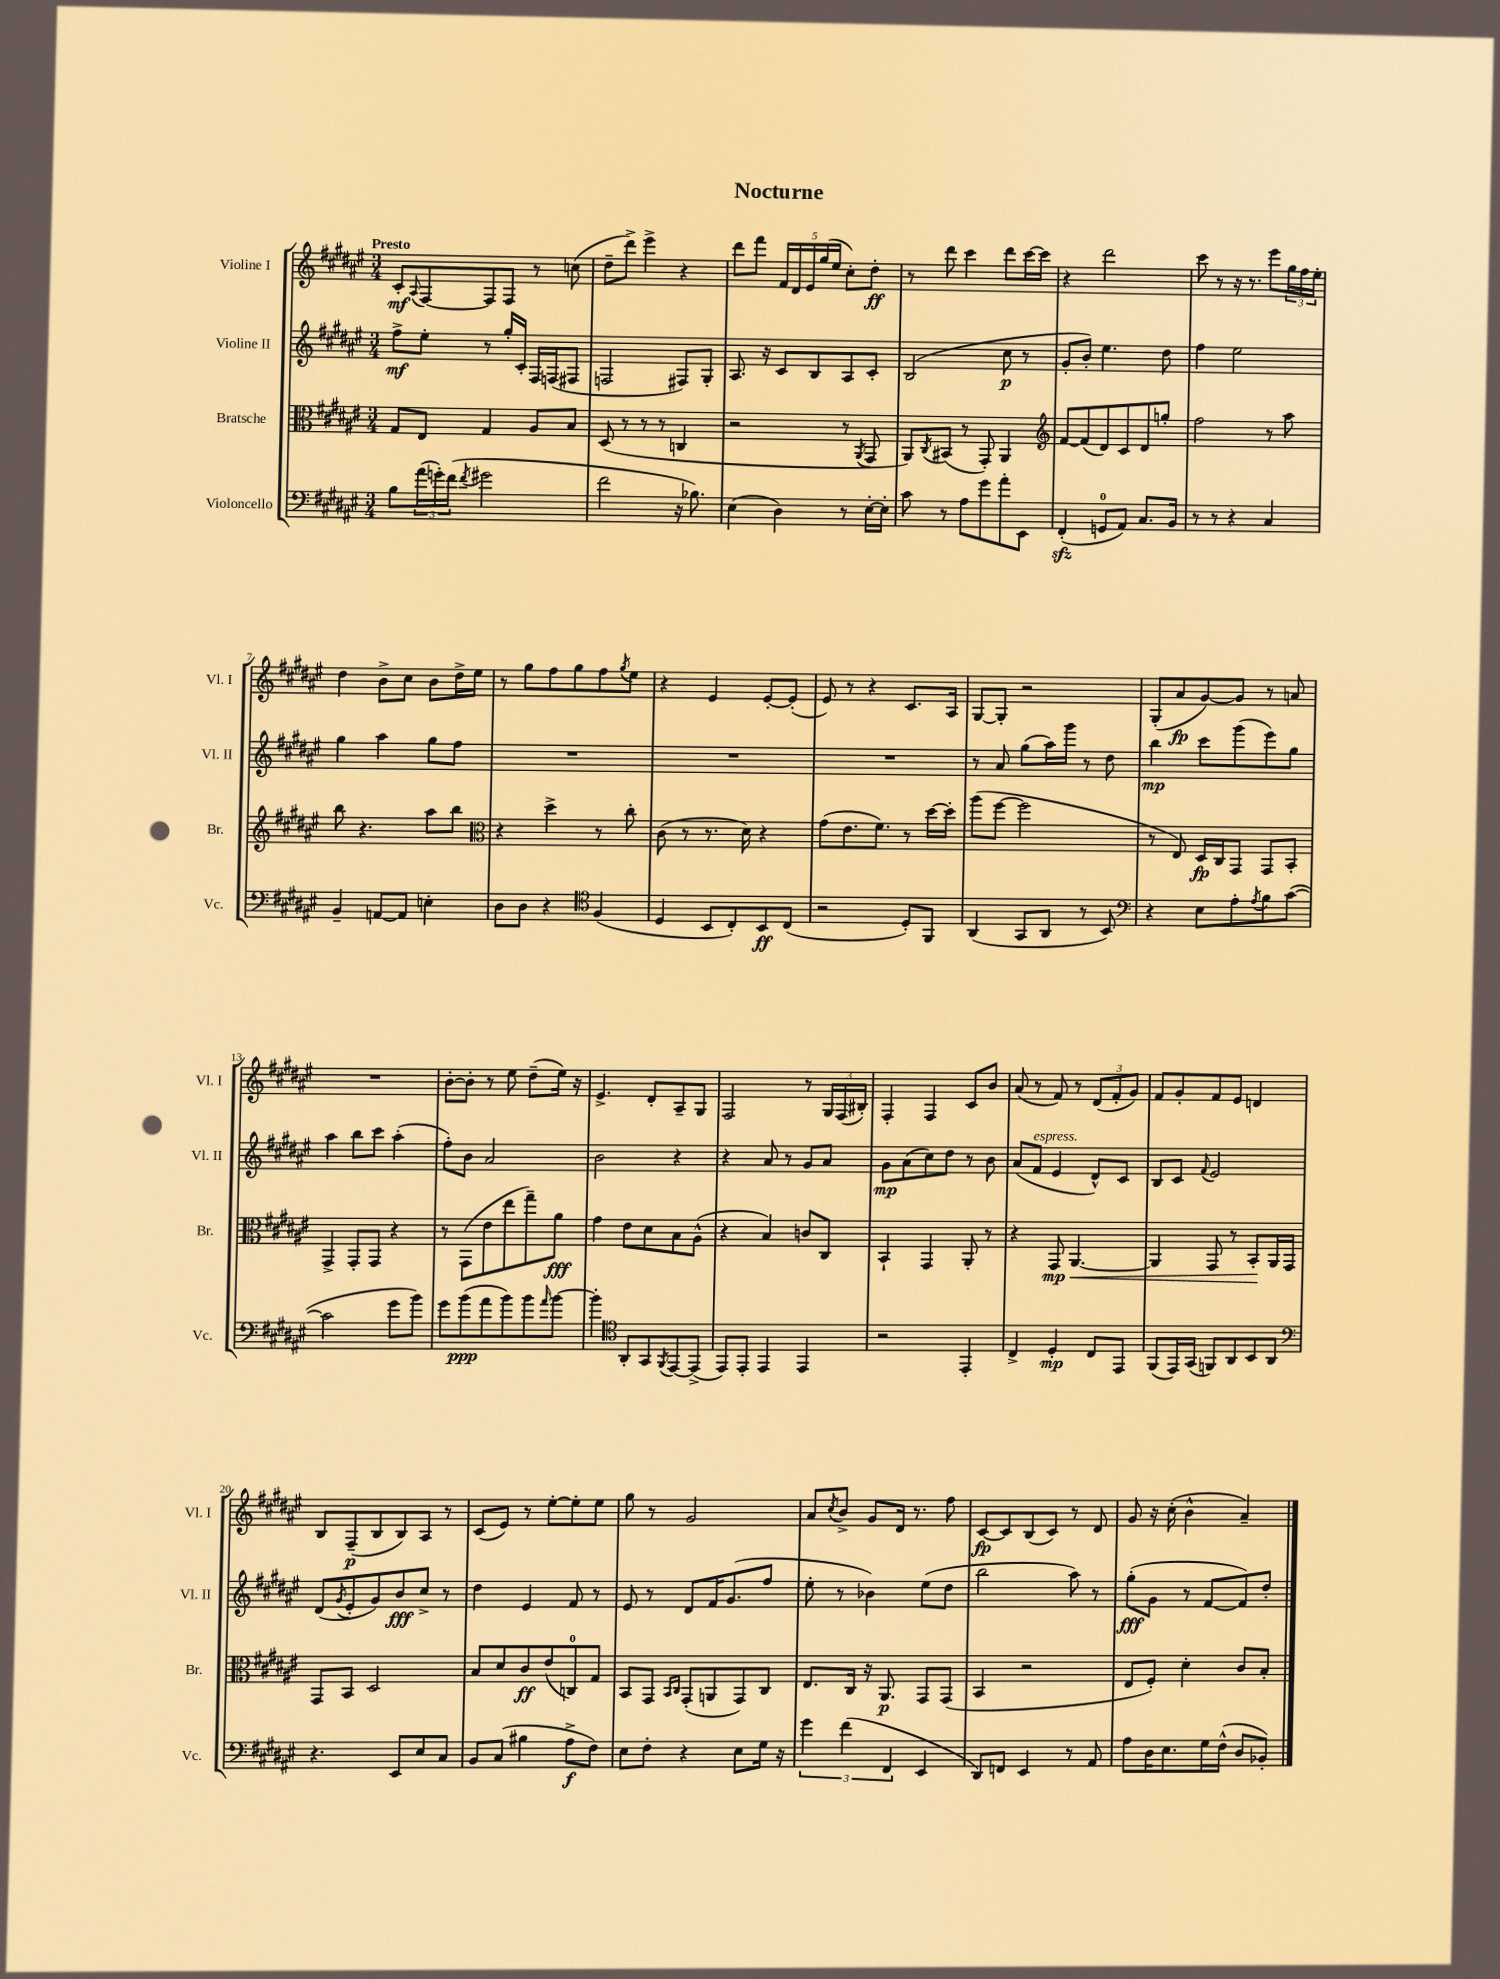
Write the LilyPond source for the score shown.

\header { title = "Nocturne" }
<<
\new StaffGroup <<
\new Staff = "s0" \with { instrumentName = "Violine I" shortInstrumentName = "Vl. I" } {
    \clef treble \key fis \major \numericTimeSignature \time 3/4 \tempo "Presto"
    cis'8-.\mf \appoggiatura { ais8 } fis8~ fis8 fis8 r8 c''8( |
    dis''8-- dis'''8->) eis'''4-> r4 |
    dis'''8 fis'''8 \tuplet 5/4 { fis'16 dis'16 eis'16 gis''16( eis''16 } cis''8-.) dis''8-.\ff |
    r8 dis'''8 cis'''4 dis'''8 cis'''16~ cis'''16 |
    r4 dis'''2 |
    cis'''8 r8 r16 r8. eis'''8 \tuplet 3/2 { gis''16 fis''16 eis''16-. } |
    dis''4 b'8-> cis''8 b'8 dis''16-> eis''16 |
    r8 gis''8 fis''8 gis''8 fis''8 \acciaccatura { gis''8 } eis''8 |
    r4 eis'4 eis'8~-. eis'8-.( |
    eis'8) r8 r4 cis'8. ais16 |
    gis8~ gis8-. r2 |
    gis8-.( ais'8\fp gis'8~) gis'8 r8 a'8 |
    R2. |
    b'8~-. b'8-. r8 eis''8 dis''8--( eis''16) r16 |
    eis'4.-> dis'8-. ais8-- gis8 |
    fis2 r8 \tuplet 3/2 { gis16 fis16( bis16-.) } |
    fis4-. fis4 cis'8 b'8 |
    ais'8( r8 fis'8) r8 \tuplet 3/2 { dis'8( fis'8-. gis'8) } |
    fis'8 gis'8-. fis'8 eis'8 d'4 |
    b8 fis8--\p( b8 b8) ais8 r8 |
    cis'8( eis'8) r8 eis''8~-. eis''8-. eis''8 |
    gis''8 r8 gis'2 |
    ais'8 \acciaccatura { cis''8 } b'8-> gis'8 dis'16 r8. fis''8 |
    cis'8~\fp cis'8 b8( cis'8) r8 dis'8 |
    gis'8 r16 cis''16-.( b'4-^ ais'4--) \bar "|." |
}
\new Staff = "s1" \with { instrumentName = "Violine II" shortInstrumentName = "Vl. II" } {
    \clef treble \key fis \major \numericTimeSignature \time 3/4
    fis''8->\mf eis''8-. r8 gis''16-. cis'16-. fis16 f16( fis8 |
    f2 fis8) gis8-. |
    ais8. r16 cis'8 b8 ais8 cis'8-. |
    b2( cis''8\p r8 |
    gis'8-. b'8-.) eis''4. dis''8 |
    fis''4 eis''2 |
    gis''4 ais''4 gis''8 fis''8 |
    R2. |
    R2. |
    R2. |
    r8 ais'8 gis''8( ais''16) gis'''16 r8 dis''8 |
    b''4\mp cis'''8 gis'''8( eis'''8) gis''8 |
    ais''4 b''8 cis'''8 ais''4-.( |
    fis''8-.) b'8 ais'2 |
    b'2 r4 |
    r4 ais'8 r8 gis'8 ais'8 |
    gis'8\mp ais'8( cis''8) dis''8 r8 b'8 |
    ais'8( fis'8^\markup { \italic "espress." } eis'4 dis'8-^) cis'8 |
    b8 cis'8 \appoggiatura { fis'8 } eis'2 |
    dis'8( \acciaccatura { gis'8 } eis'8-. gis'8) b'8\fff cis''8-> r8 |
    dis''4 eis'4 fis'8 r8 |
    eis'8 r8 dis'8 fis'16 gis'8.( fis''8 |
    eis''8-. r8 bes'4) eis''8( dis''8 |
    b''2 ais''8) r8 |
    gis''8-.\fff( gis'8 r8 fis'8~ fis'8) dis''8-. \bar "|." |
}
\new Staff = "s2" \with { instrumentName = "Bratsche" shortInstrumentName = "Br." } {
    \clef alto \key fis \major \numericTimeSignature \time 3/4
    gis8 eis8 gis4 ais8 b8 |
    dis8( r8 r8 r8 c4 |
    r2 r8 \acciaccatura { ais,8 } gis,8 |
    ais,8) \acciaccatura { cis8 } bis,8( r8 gis,8-.) ais,4 |
    \clef treble fis'8~ fis'8( dis'8) cis'8 dis'8 g''8-. |
    fis''2 r8 ais''8 |
    b''8 r4. ais''8 b''8 |
    \clef alto r4 dis''4-> r8 cis''8-. |
    cis'8( r8 r8. dis'16) r4 |
    gis'8( eis'8. fis'8.) r8 dis''16~ dis''16-. |
    ais''8( fis''8~ fis''2 |
    r8 eis8) dis16\fp cis16 gis,8 gis,8 b,8-. |
    gis,4-> gis,8-. gis,8 r4 |
    r8 gis,8( eis'8 eis''8 gis''8--) ais'8\fff |
    gis'4 eis'8 dis'8 b8 ais8-^( |
    r4 b4) c'8 cis8 |
    b,4-! gis,4 ais,8-. r8 |
    r4 gis,8\mp ais,4.~\< |
    ais,4 gis,8 r8 b,8-.\! ais,16 gis,16 |
    gis,8 b,8 dis2 |
    b8 dis'8 cis'8\ff eis'8( c8-0) gis8 |
    b,8 gis,8 \grace { b,16 cis16 } gis,8-.( a,8 gis,8) cis8 |
    eis8. cis16 r16 ais,8.\p gis,8 gis,8( |
    b,4 r2 |
    eis8 fis8-.) dis'4-. cis'8 b8-. \bar "|." |
}
\new Staff = "s3" \with { instrumentName = "Violoncello" shortInstrumentName = "Vc." } {
    \clef bass \key fis \major \numericTimeSignature \time 3/4
    b8 \tuplet 3/2 { ais'16( g'16-.) fis'16( } \acciaccatura { fis'8 } gis'2 |
    fis'2 r16 bes8.) |
    eis4( dis4) r8 eis16~-. eis16-. |
    cis'8 r8 ais8 gis'8 ais'8-. eis,8 |
    fis,4-.\sfz( g,8-0 ais,8) cis8. b,16 |
    r8 r8 r4 cis4 |
    b,4-- a,8~ a,8 e4-. |
    dis8 dis8 r4 \clef tenor fis4( |
    dis4 b,8 cis8-.) b,8\ff cis8( |
    r2 dis8-.) fis,8 |
    ais,4( gis,8 ais,8 r8 b,8) |
    \clef bass r4 eis8 ais8-. \acciaccatura { ais8 } b8 cis'8~( |
    cis'2 gis'8 b'8) |
    gis'8 b'8\ppp( ais'8 b'8) b'8 \grace { ais'16 } b'8~ |
    b'4-. \clef tenor ais,8-. gis,8 \acciaccatura { fis,8 } eis,8~ eis,8->( |
    eis,8) eis,8-. eis,4 eis,4 |
    r2 eis,4-. |
    cis4-> dis4-.\mp cis8 eis,8 |
    fis,8( eis,16) gis,16( f,8) ais,8 b,8 ais,8 |
    \clef bass r4. eis,8 eis8 cis8 |
    b,8 cis8( bis4 ais8->\f fis8) |
    eis8 fis8-. r4 eis8 gis16 r16 |
    \tuplet 3/2 { gis'4 fis'4( fis,4 } eis,4 |
    dis,8) f,8 eis,4 r8 ais,8 |
    ais8 dis16 eis8. gis16 fis16-^( dis8 bes,8-.) \bar "|." |
}
>>
>>
